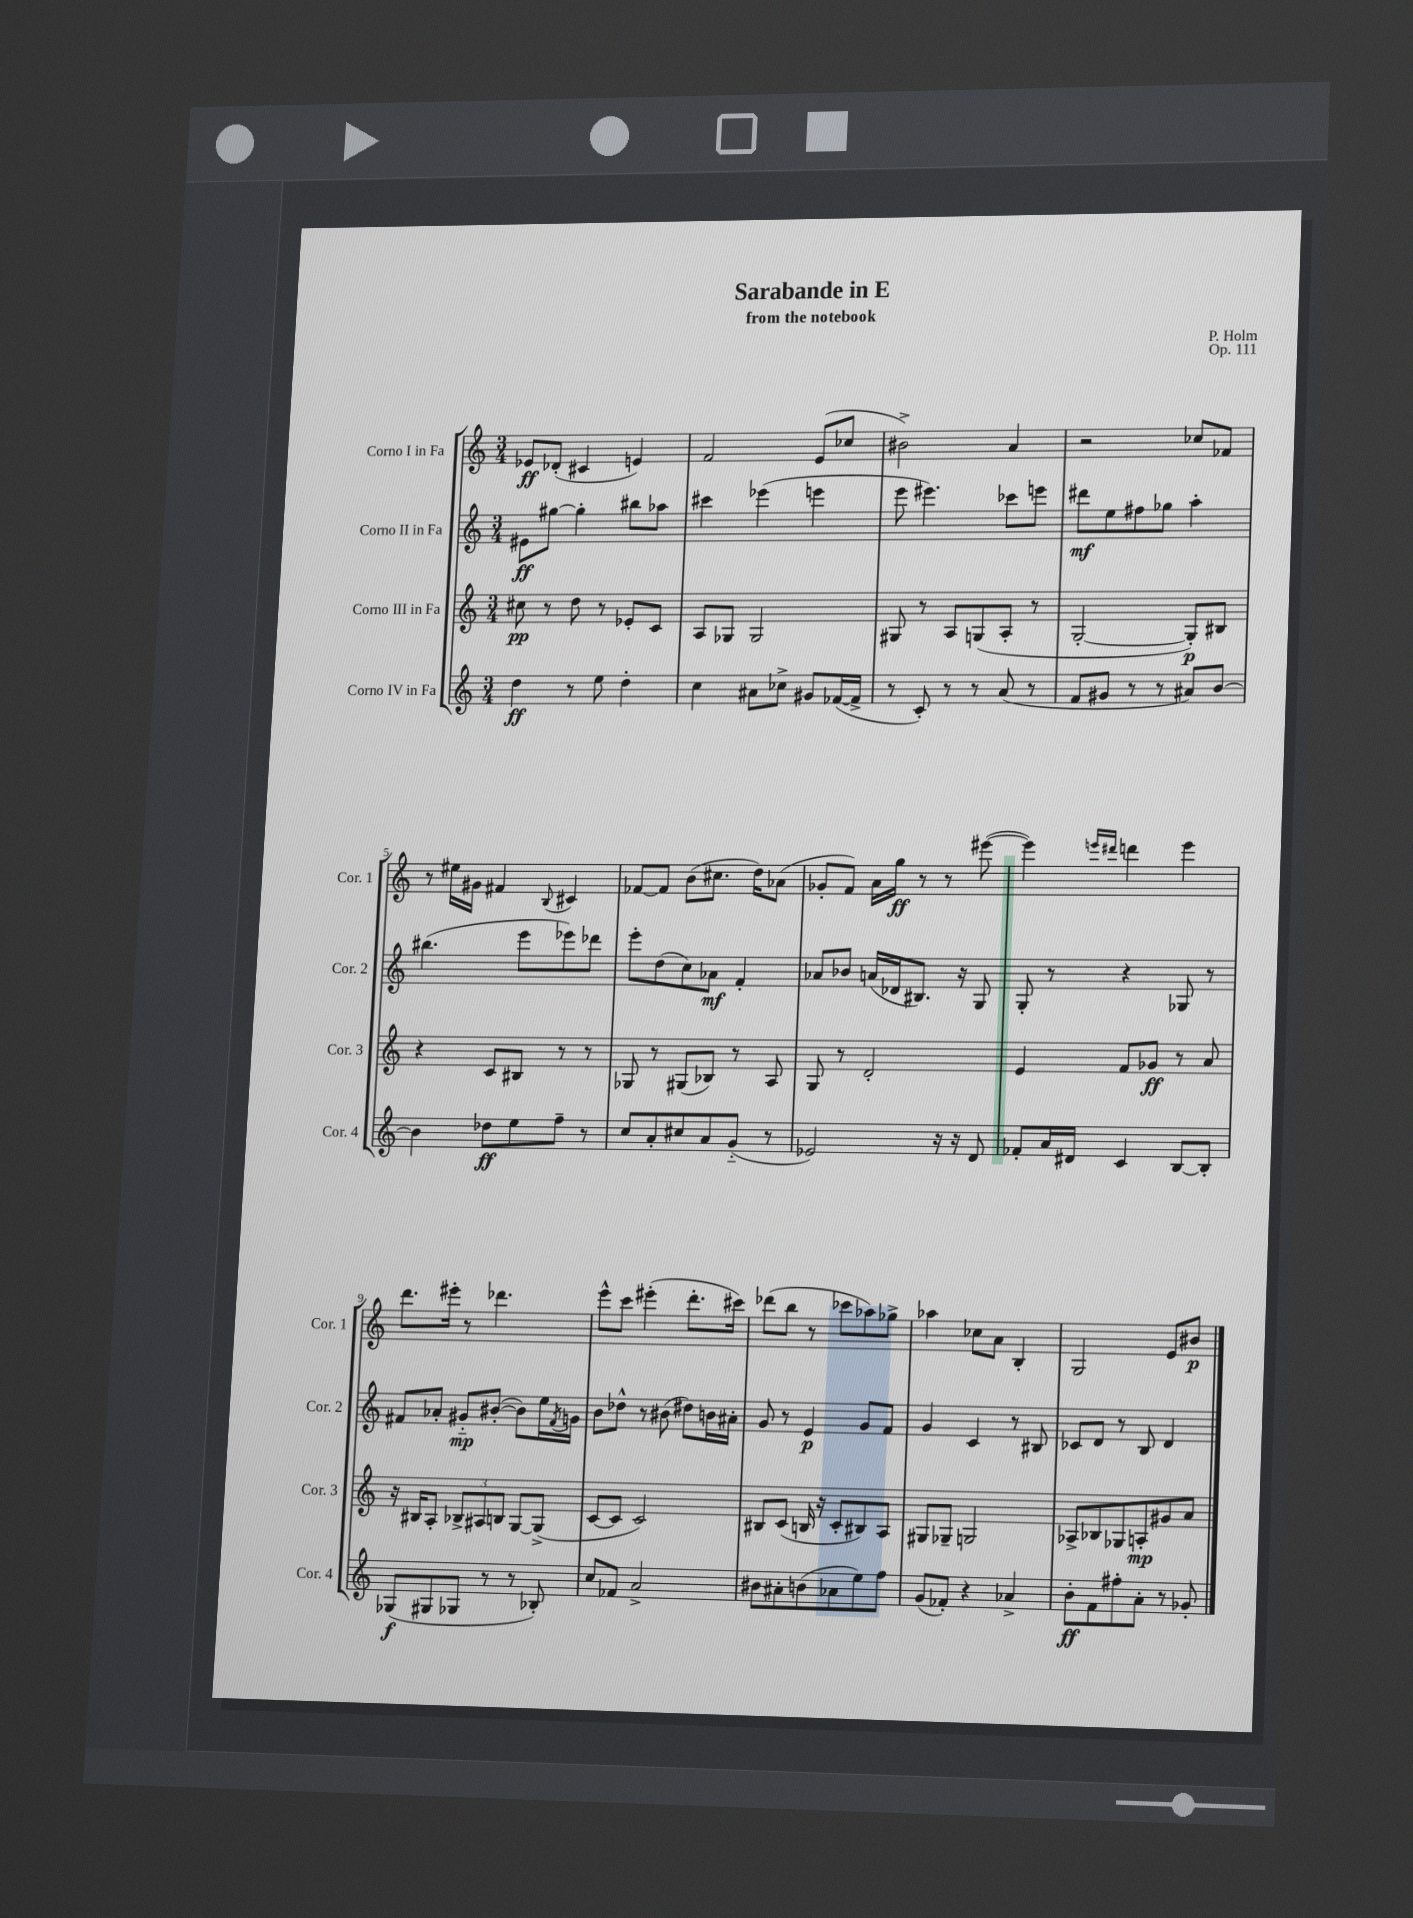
\header { title = "Sarabande in E" composer = "P. Holm" subtitle = "from the notebook" opus = "Op. 111" }
<<
\new StaffGroup <<
\new Staff = "s0" \with { instrumentName = "Corno I in Fa" shortInstrumentName = "Cor. 1" } {
    \clef treble \key c \major \numericTimeSignature \time 3/4
    ees'8\ff des'8-.( cis'4 e'4) |
    f'2 e'8( ces''8 |
    bis'2->) a'4 |
    r2 ces''8 fes'8 |
    r8 eis''16 gis'16 fis'4 \appoggiatura { b8 } cis'4 |
    fes'8~ fes'8 b'8( cis''8. d''16) aes'8( |
    ges'8-. f'8) a'16 g''16\ff r8 r8 eis'''8~( |
    eis'''4) \grace { e'''16 dis'''16 } d'''4 e'''4 |
    d'''8. eis'''16-. r8 des'''4. |
    e'''8-^ c'''8 eis'''4-.( d'''8.-. cis'''16) |
    des'''8( b''8 r8 ces'''8 aes''8) ges''8-> |
    aes''4 ces''8 a'8 b4-. |
    g2 e'8 bis'8\p \bar "|." |
}
\new Staff = "s1" \with { instrumentName = "Corno II in Fa" shortInstrumentName = "Cor. 2" } {
    \clef treble \key c \major \numericTimeSignature \time 3/4
    eis'8\ff gis''8~ gis''4-. bis''8 aes''8 |
    cis'''4 ees'''4( e'''4 |
    e'''8 eis'''4.) ces'''8 e'''8 |
    dis'''8\mf e''8 fis''8 ges''8 a''4-. |
    bis''4.( e'''8 ees'''8) des'''8 |
    e'''8-. d''8( c''8) aes'8\mf f'4-. |
    aes'8 bes'8 a'16( des'16 bis8.) r16 g8 |
    g8-. r8 r4 ges8 r8 |
    fis'8 aes'8-. gis'8-_\mp bis'8~-.( bis'8) e''16 \acciaccatura { fis'8 } g'16 |
    b'8 des''8-^ r8 bis'8( dis''8) b'16 ais'16-. |
    g'8 r8 e'4\p g'8 f'8 |
    g'4 c'4 r8 bis8 |
    ces'8 d'8 r8 b8 d'4 \bar "|." |
}
\new Staff = "s2" \with { instrumentName = "Corno III in Fa" shortInstrumentName = "Cor. 3" } {
    \clef treble \key c \major \numericTimeSignature \time 3/4
    cis''8\pp r8 d''8 r8 ees'8-. c'8 |
    a8 ges8 ges2 |
    gis8 r8 a8 g8( a8-. r8 |
    g2~-. g8-.\p) bis8 |
    r4 c'8 bis8 r8 r8 |
    ges8 r8 gis8( bes8) r8 a8 |
    g8 r8 d'2-. |
    e'4 f'8 ges'8\ff r8 a'8 |
    r16 bis16 a8-. \tuplet 3/2 { bes8-> ais8 b8 } g8~ g8->( |
    c'8~ c'8 c'2) |
    bis8 c'8( b16 r16 c'8-. bis8) a8 |
    gis8 ges8-- g2 |
    aes8-> bes8 ges8 a8-.\mp gis'8 a'8 \bar "|." |
}
\new Staff = "s3" \with { instrumentName = "Corno IV in Fa" shortInstrumentName = "Cor. 4" } {
    \clef treble \key c \major \numericTimeSignature \time 3/4
    d''4\ff r8 e''8 d''4-. |
    c''4 ais'8 ces''8-> gis'8 fes'16~( fes'16-> |
    r8 c'8-.) r8 r8 a'8( r8 |
    f'8 gis'8 r8 r8 ais'8) b'8~ |
    b'4 des''8\ff e''8 f''8-- r8 |
    c''8 a'8-. cis''8 a'8 g'8-_( r8 |
    ees'2) r16 r16 d'8 |
    fes'8-. a'16 dis'16 c'4 b8~ b8-. |
    ges8\f( gis8 ges8 r8 r8 bes8-.) |
    c''8 fes'8 a'2-> |
    bis'8 ais'8-. b'8( aes'8 e''8) f''8 |
    g'8( fes'8-.) r4 aes'4-> |
    b'8-.\ff f'8 fis''8-. a'8-. r8 ges'8-. \bar "|." |
}
>>
>>
